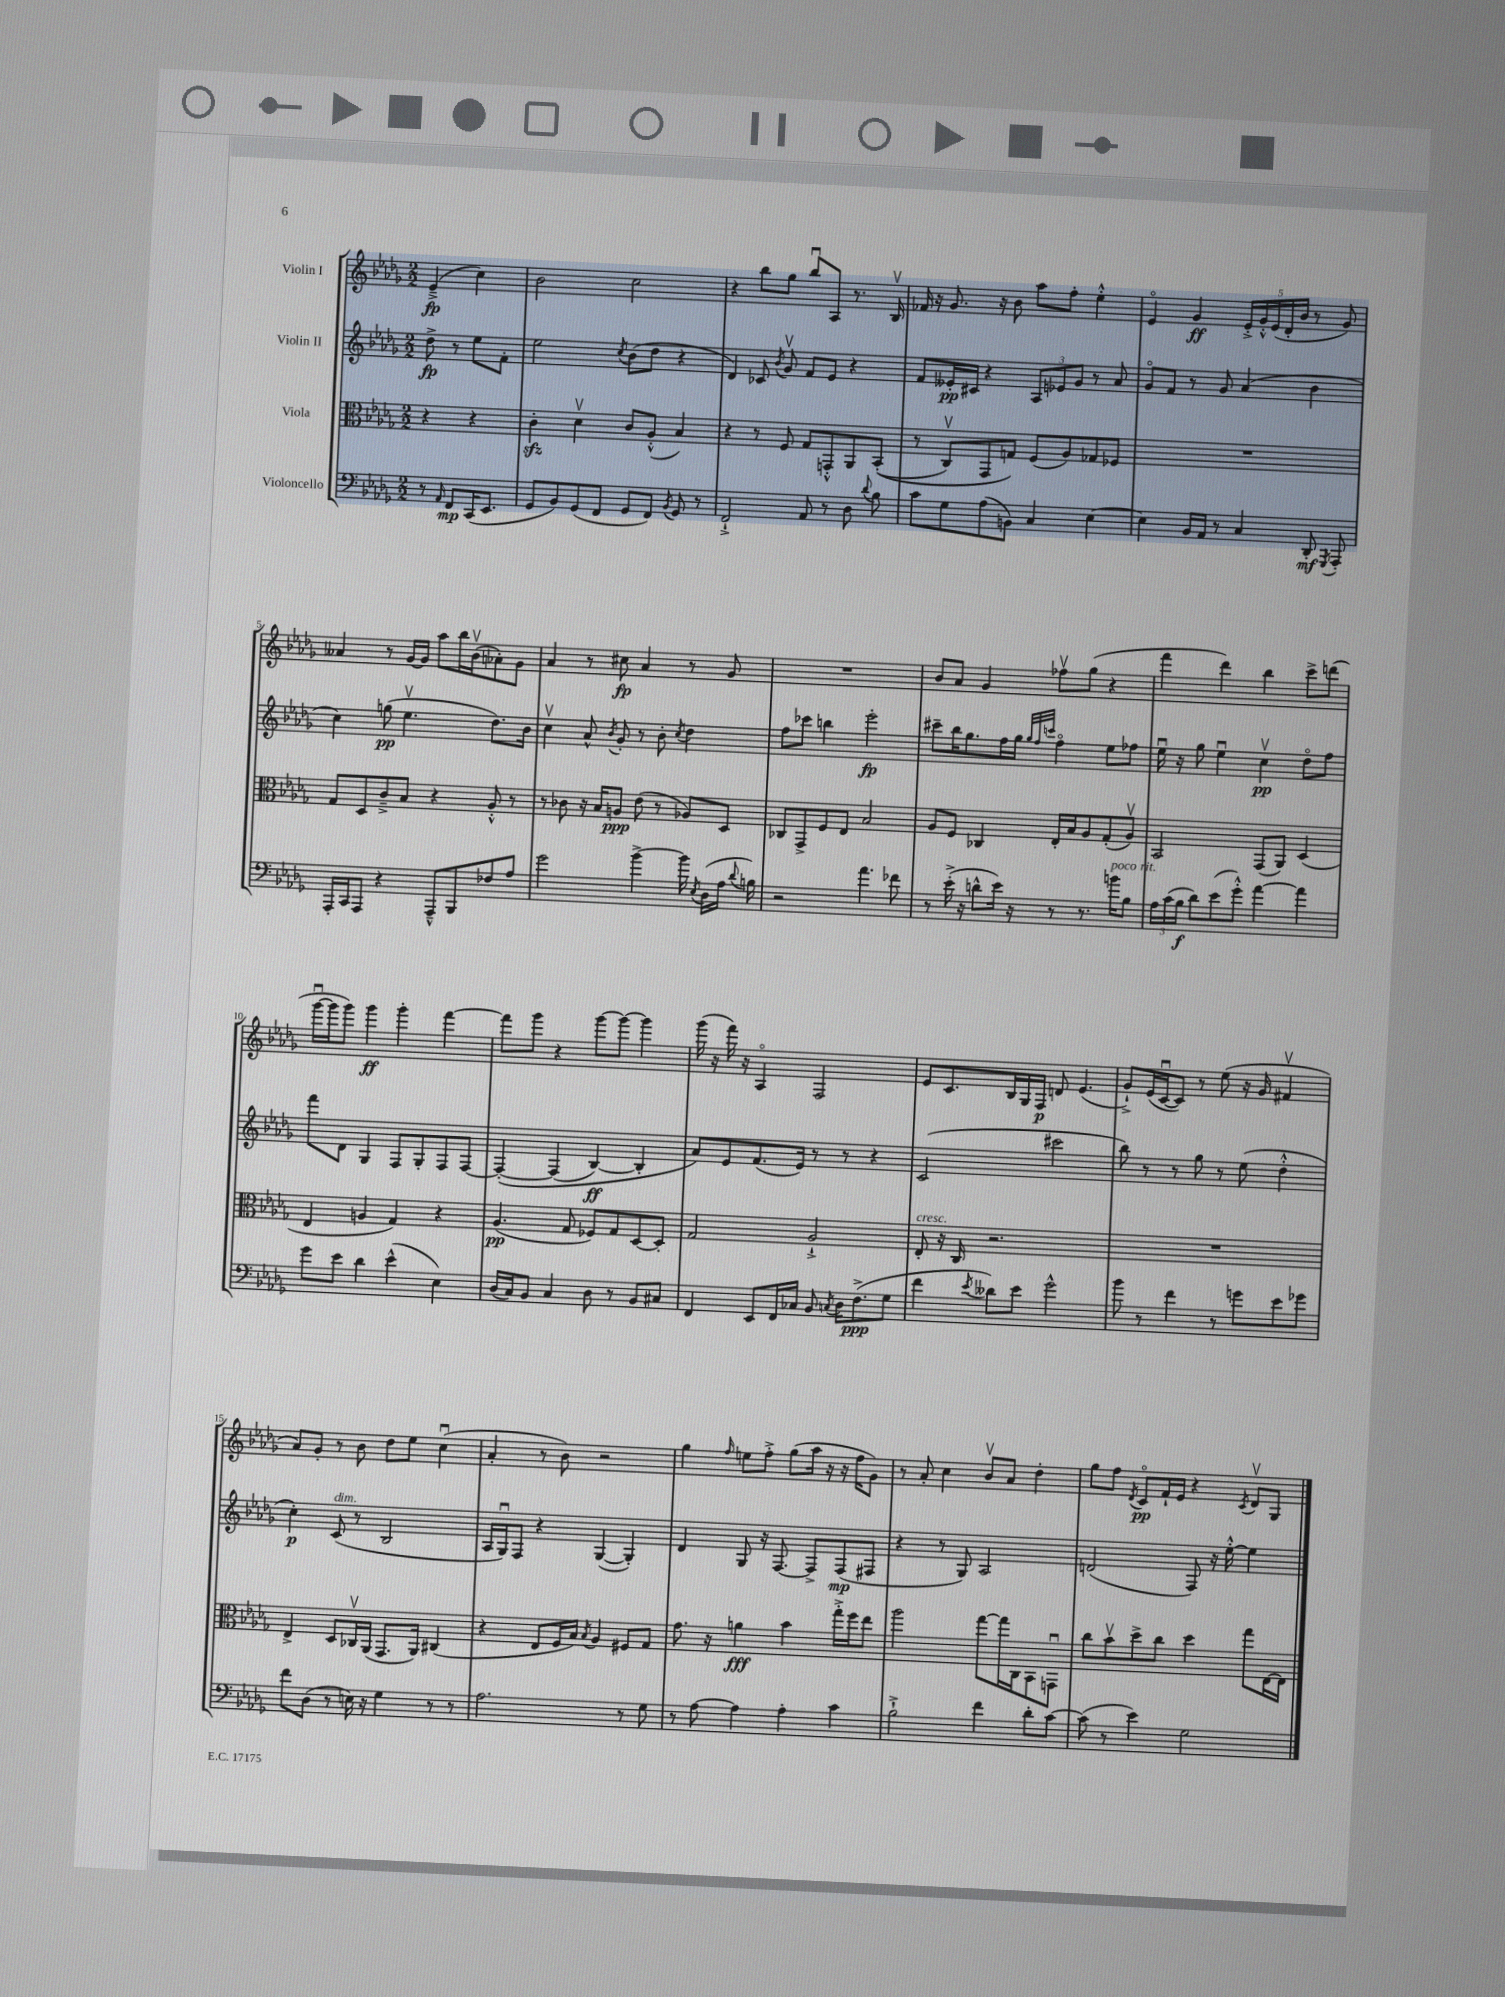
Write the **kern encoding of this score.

**kern	**dynam	**kern	**dynam	**kern	**dynam	**kern	**dynam
*part4	*part4	*part3	*part3	*part2	*part2	*part1	*part1
*staff4	*staff4	*staff3	*staff3	*staff2	*staff2	*staff1	*staff1
*I"Violoncello	*	*I"Viola	*	*I"Violin II	*	*I"Violin I	*
*clefF4	*	*clefC3	*	*clefG2	*	*clefG2	*
*k[b-e-a-d-g-]	*	*k[b-e-a-d-g-]	*	*k[b-e-a-d-g-]	*	*k[b-e-a-d-g-]	*
*M2/2	*	*M2/2	*	*M2/2	*	*M2/2	*
=	=	=	=	=	=	=	=
8r	.	4r	.	8dd-^\	fp	(4e-~^/	fp
16qqAA-/	.	.	.	.	.	.	.
8FF/L	mp	.	.	8r	.	.	.
(16CC/K	.	4r	.	8ee-\L	.	4cc\)	.
8.EE-/J	.	.	.	.	.	.	.
.	.	.	.	8f'\J	.	.	.
=1	=1	=1	=1	=1	=1	=1	=1
8GG-/L	.	4czz'\	.	2ee-\	.	2b-\	.
8BB-/)	.	.	.	.	.	.	.
(8GG-/	.	4d-v\	.	.	.	.	.
8FF/J	.	.	.	.	.	.	.
.	.	.	.	8qcc/	.	.	.
8GG-/L	.	8c/L	.	(8b-\L	.	2cc\	.
8FF/J)	.	(8A-'^^/J	.	8dd-\J	.	.	.
8qBB-/	.	.	.	.	.	.	.
8GG-/	.	4B-/)	.	4r	.	.	.
8r	.	.	.	.	.	.	.
=2	=2	=2	=2	=2	=2	=2	=2
2FF`^/	.	4r	.	4d-/)	.	4r	.
.	.	8r	.	8c-X/	.	8bb-\L	.
.	.	.	.	8qb-/	.	.	.
.	.	8F/	.	8g-v/	.	8gg-\J	.
8AA-/	.	8G-/L	.	8f/L	.	8bb-u/L	.
8r	.	8GGn'^^/	.	8e-/J	.	8A-/J	.
8D-\	.	8AA-/	.	4r	.	8.r	.
8qqd-/	.	.	.	.	.	.	.
8B-\	.	((8BB-'/J	.	.	.	.	.
.	.	.	.	.	.	16B-v/	.
=3	=3	=3	=3	=3	=3	=3	=3
8c\L	.	8r	.	8f/L	.	16f-X/	.
.	.	.	.	.	.	16r	.
8G-\	.	8Cv/L)	.	16e--X'/L	pp	8.g-/	.
.	.	.	.	16c#X/JJ	.	.	.
(8A-\	.	8GG-/	.	4r	.	.	.
.	.	.	.	.	.	16r	.
8BBn\J)	.	8Gn/J)	.	.	.	8b-\	.
4C/	.	(8F/L	.	12A-/L	.	8aa-\L	.
.	.	.	.	12e-X/	.	.	.
.	.	8A-/)	.	.	.	8ff'\J	.
.	.	.	.	12g-/J	.	.	.
[4E-\	.	8G-X/	.	8r	.	4ee-'^^\	.
.	.	8F-X/J	.	8a-/	.	.	.
=4	=4	=4	=4	=4	=4	=4	=4
4E-\]	.	1r	.	8g-/L	.	4e-/	.
.	.	.	.	8f/J	.	.	.
16BB-/LL	.	.	.	8r	.	4g-/	ff
16AA-/JJ	.	.	.	.	.	.	.
8r	.	.	.	8g-/	.	.	.
4C/	.	.	.	(4a-/	.	20e-'^/LL	.
.	.	.	.	.	.	20g-'^^/	.
.	.	.	.	.	.	(20e-/	.
.	.	.	.	.	.	20d-'/	.
.	.	.	.	.	.	20b-/JJ	.
8DD-'/	mf	.	.	4b-\	.	8r	.
8qGGG-/	.	.	.	.	.	.	.
8AAA-'/	.	.	.	.	.	8g-/)	.
!!LO:LB:g=z
=5	=5	=5	=5	=5	=5	=5	=5
16AAA-'/LL	.	8G-/L	.	4cc\)	.	4a--X/	.
16CC/J	.	.	.	.	.	.	.
8AAA-/J	.	8D-/	.	.	.	.	.
4r	.	8c~^/	.	(8ggn\	pp	8r	.
.	.	8B-/J	.	4.ee-v\	.	[16g-/LL	.
.	.	.	.	.	.	16g-/JJ]	.
8AAA-~^^/L	.	4r	.	.	.	8aa-\L	.
8BBB-/	.	.	.	.	.	16bb-\L	.
.	.	.	.	.	.	(16b-v\J	.
8F-X/	.	8A-'^^/	.	8.dd-\L)	.	8a-X'\)	.
8A-/J	.	8r	.	.	.	8g-\J	.
.	.	.	.	16b-\Jk	.	.	.
=6	=6	=6	=6	=6	=6	=6	=6
2g-\	.	8r	.	4ccv\	.	4a-/	.
.	.	8c-X\	.	.	.	.	.
.	.	16r	.	8a-^^/	.	8r	.
.	.	16B-/KL	.	.	.	.	.
.	.	.	.	8qb-/	.	.	.
.	.	8An/J	ppp	8g-'/	.	8cc#X\	fp
[4b-^\	.	(8e-\	.	8r	.	4a-/	.
.	.	8r	.	8b-'\	.	.	.
.	.	.	.	8qcc/	.	.	.
16b-\]	.	8A-X/L)	.	4dd-\	.	8r	.
8qE-/	.	.	.	.	.	.	.
(16D-\LL	.	.	.	.	.	.	.
16A-\JJ	.	8D-/J	.	.	.	8g-/	.
8qqd-/	.	.	.	.	.	.	.
16Bn\)	.	.	.	.	.	.	.
=7	=7	=7	=7	=7	=7	=7	=7
2r	.	8C-X/L	.	8ff\L	.	1r	.
.	.	8GG-^/	.	8ccc-X\J	.	.	.
.	.	8F/	.	4bbn\	.	.	.
.	.	8E-/J	.	.	.	.	.
4.a-\	.	2B-/	.	2eee-'\	fp	.	.
8f-X\	.	.	.	.	.	.	.
=8	=8	=8	=8	=8	=8	=8	=8
8r	.	8A-/L	.	8ccc#X~\L	.	8b-/L	.
(16e-'^\	.	8F/J	.	16bb-\K	.	8a-/J	.
16r	.	.	.	8.gg-\	.	.	.
8dn^^\L	.	4C-X/	.	.	.	4g-/	.
16e-\Jk)	.	.	.	16ff\L	.	.	.
16r	.	.	.	16gg-\JJ	.	.	.
.	.	.	.	32qqgg-/LLL	.	.	.
.	.	.	.	32qqff/	.	.	.
.	.	.	.	32qqcccn/JJJ	.	.	.
8r	.	16E-'/LL	.	4ff\	.	8ff-Xv\L	.
.	.	16B-/J	.	.	.	.	.
8.r	.	8A-/	.	.	.	(8gg-\J	.
.	.	(8G-'/	.	8ee-\L	.	4r	.
!LO:TX:a:i:t=poco rit.	!	!	!	!	!	!	!
16bn\KL	.	.	.	.	.	.	.
8B-\J	.	8A-v/J)	.	8ff-X\J	.	.	.
=9	=9	=9	=9	=9	=9	=9	=9
24A-\LL	.	2BB-/	.	16ee-u\	.	4fff\	.
(24c\	.	.	.	.	.	.	.
.	.	.	.	16r	.	.	.
24B-\JJ	f	.	.	.	.	.	.
8d-\L)	.	.	.	8gg-\	.	.	.
(8e-\	.	.	.	4ee-u\	.	4ddd-\)	.
8g-'^^\J)	.	.	.	.	.	.	.
[4a-\	.	(8GG-/L	.	4ccv\	pp	4bb-\	.
.	.	8AA-/J)	.	.	.	.	.
4a-\]	.	(4D-/	.	8dd-\L	.	8ccc^\L	.
.	.	.	.	8ff\J	.	(8dddn\J	.
!!LO:LB:g=z
=10	=10	=10	=10	=10	=10	=10	=10
8g-\L	.	4E-/	.	8fff\L	.	[16ggg-u\LL	.
.	.	.	.	.	.	16ggg-\J]	.
8e-\J	.	.	.	8d-\J	.	8ggg-\J)	.
4d-\	.	4An/	.	4G-/	.	4ggg-\	ff
(4e-^^\	.	4G-/)	.	8F/L	.	4ggg-'\	.
.	.	.	.	8G-'/	.	.	.
4E-\)	.	4r	.	8F/	.	[4fff\	.
.	.	.	.	[8F/J	.	.	.
=11	=11	=11	=11	=11	=11	=11	=11
(16D-/LL	.	(4.A-/	pp	(4F'/_	.	8fff\L]	.
16C/J)	.	.	.	.	.	.	.
8BB-/J	.	.	.	.	.	8ggg-\J	.
4C/	.	.	.	(4F/]	.	4r	.
.	.	8G-/	.	.	.	.	.
8D-\	.	8F-X/L)	.	[4B-/)	ff	[8ggg-\L	.
8r	.	8G-/	.	.	.	8ggg-\J_	.
8BB-/L	.	[8D-/	.	4B-'/]	.	4ggg-\]	.
8C#X/J	.	8D-'/J]	.	.	.	.	.
=12	=12	=12	=12	=12	=12	=12	=12
4FF/	.	2G-/	.	8a-/L)	.	(16ggg-\	.
.	.	.	.	.	.	16r	.
.	.	.	.	8e-/	.	16fff\)	.
.	.	.	.	.	.	16r	.
8EE-/L	.	.	.	(8.f/	.	4A-/	.
16FF/L	.	.	.	.	.	.	.
16C-X/JJ	.	.	.	16e-/Jk)	.	.	.
8BB-/	.	2A-`^/	.	8r	.	2F/	.
8qCn/	.	.	.	.	.	.	.
16D-\KL	.	.	.	8r	.	.	.
(8.F^\	ppp	.	.	.	.	.	.
.	.	.	.	4r	.	.	.
8G-\J	.	.	.	.	.	.	.
=13	=13	=13	=13	=13	=13	=13	=13
!	!	!LO:TX:a:i:t=cresc.	!	!	!	!	!
4f\	.	8E-'/	.	(2c/	.	8e-/L	.
.	.	16r	.	.	.	8.c/	.
.	.	16C/	.	.	.	.	.
8qe-/	.	.	.	.	.	.	.
8d--X\L)	.	2.r	.	.	.	.	.
.	.	.	.	.	.	16B-/L	.
8e-\J	.	.	.	.	.	16G-/	.
.	.	.	.	.	.	16F/JJ	p
2g-^^\	.	.	.	2ccc#X\	.	8dn/	.
.	.	.	.	.	.	(4.e-/	.
=14	=14	=14	=14	=14	=14	=14	=14
8b-\	.	1r	.	8bb-\)	.	8g-`^/L)	.
8r	.	.	.	8r	.	(16e-/L	.
.	.	.	.	.	.	[16cu/J	.
4f\	.	.	.	8r	.	8c/J])	.
.	.	.	.	8gg-\	.	8r	.
8r	.	.	.	8r	.	(8ee-\	.
8gn\L	.	.	.	(8ee-\	.	16r	.
.	.	.	.	.	.	16g-/	.
8e-\	.	.	.	4dd-'^^\	.	4f#Xv/	.
8g-X\J	.	.	.	.	.	.	.
!!LO:LB:g=z
=15	=15	=15	=15	=15	=15	=15	=15
8f\L	.	4E-^/	.	4cc'\)	p	8a-/L)	.
(8D-\J	.	.	.	.	.	8g-'/J	.
!	!	!	!	!LO:TX:a:i:t=dim.	!	!	!
8r	.	8D-/L	.	(8c/	.	8r	.
16En\)	.	16C-Xv/L	.	8r	.	8b-\	.
16r	.	(16AA-/JJ	.	.	.	.	.
4G-\	.	8.GG-/L	.	2B-/	.	8dd-\L	.
.	.	.	.	.	.	8ee-\J	.
.	.	16AA-/Jk)	.	.	.	.	.
8r	.	(4C#X/	.	.	.	(4ccu\	.
8r	.	.	.	.	.	.	.
=16	=16	=16	=16	=16	=16	=16	=16
2.A-\	.	4r	.	16A-/LL	.	4a-'/	.
.	.	.	.	16G-u/J)	.	.	.
.	.	.	.	8F/J	.	.	.
.	.	8E-/L	.	4r	.	8r	.
.	.	16F/L	.	.	.	8b-\)	.
.	.	16B-/JJ)	.	.	.	.	.
.	.	8qB-/	.	.	.	.	.
.	.	4A-/	.	([4G-/	.	2r	.
8r	.	8F#X/L	.	4G-'/])	.	.	.
8G-\	.	8G-/J	.	.	.	.	.
=17	=17	=17	=17	=17	=17	=17	=17
8r	.	8.g-\	.	4d-/	.	4gg-\	.
[8A-\	.	.	.	.	.	.	.
.	.	16r	.	.	.	.	.
.	.	.	.	.	.	16qqff/	.
4A-\]	.	4an\	fff	8G-/	.	8een\L	.
.	.	.	.	16r	.	8ff'^\J	.
.	.	.	.	[8.F/	.	.	.
4A-'\	.	4b-\	.	.	.	(8gg-\L	.
.	.	.	.	8F^/L]	.	16aa-\Jk	.
.	.	.	.	.	.	16r	.
4c\	.	16gg-'^\LL	.	(8F/	mp	16r	.
.	.	16ff\J	.	.	.	16ff\KL	.
.	.	8ee-\J	.	8F#X/J	.	8g-\J)	.
=18	=18	=18	=18	=18	=18	=18	=18
2B-`^\	.	2aa-\	.	4r	.	8r	.
.	.	.	.	.	.	8a-'/	.
.	.	.	.	8r	.	4cc\	.
.	.	.	.	8G-/)	.	.	.
4f\	.	[8gg-\L	.	2A-/	.	8b-v/L	.
.	.	16gg-\L]	.	.	.	8a-/J	.
.	.	16C\J	.	.	.	.	.
8d-'\L	.	8BB-\	.	.	.	4dd-'\	.
[8c\J	.	8GGnu\J	.	.	.	.	.
=19	=19	=19	=19	=19	=19	=19	=19
(8c\]	.	8cc\L	.	(2dn/	.	8gg-\L	.
8r	.	8b-v\	.	.	.	8ff\J	.
.	.	.	.	.	.	8qd-/	.
4e-\)	.	8dd-^\	.	.	.	8c/L	pp
.	.	8cc\J	.	.	.	16f`/L	.
.	.	.	.	.	.	16e-/JJ	.
2G-\	.	4dd-\	.	8F/)	.	4r	.
.	.	.	.	16r	.	.	.
.	.	.	.	[16ee-'^^\	.	.	.
.	.	.	.	.	.	8qc/	.
.	.	8gg-\L	.	4ee-\]	.	8d-v/L	.
.	.	[16E-\L	.	.	.	8G-/J	.
.	.	16E-\JJ]	.	.	.	.	.
==	==	==	==	==	==	==	==
*-	*-	*-	*-	*-	*-	*-	*-
